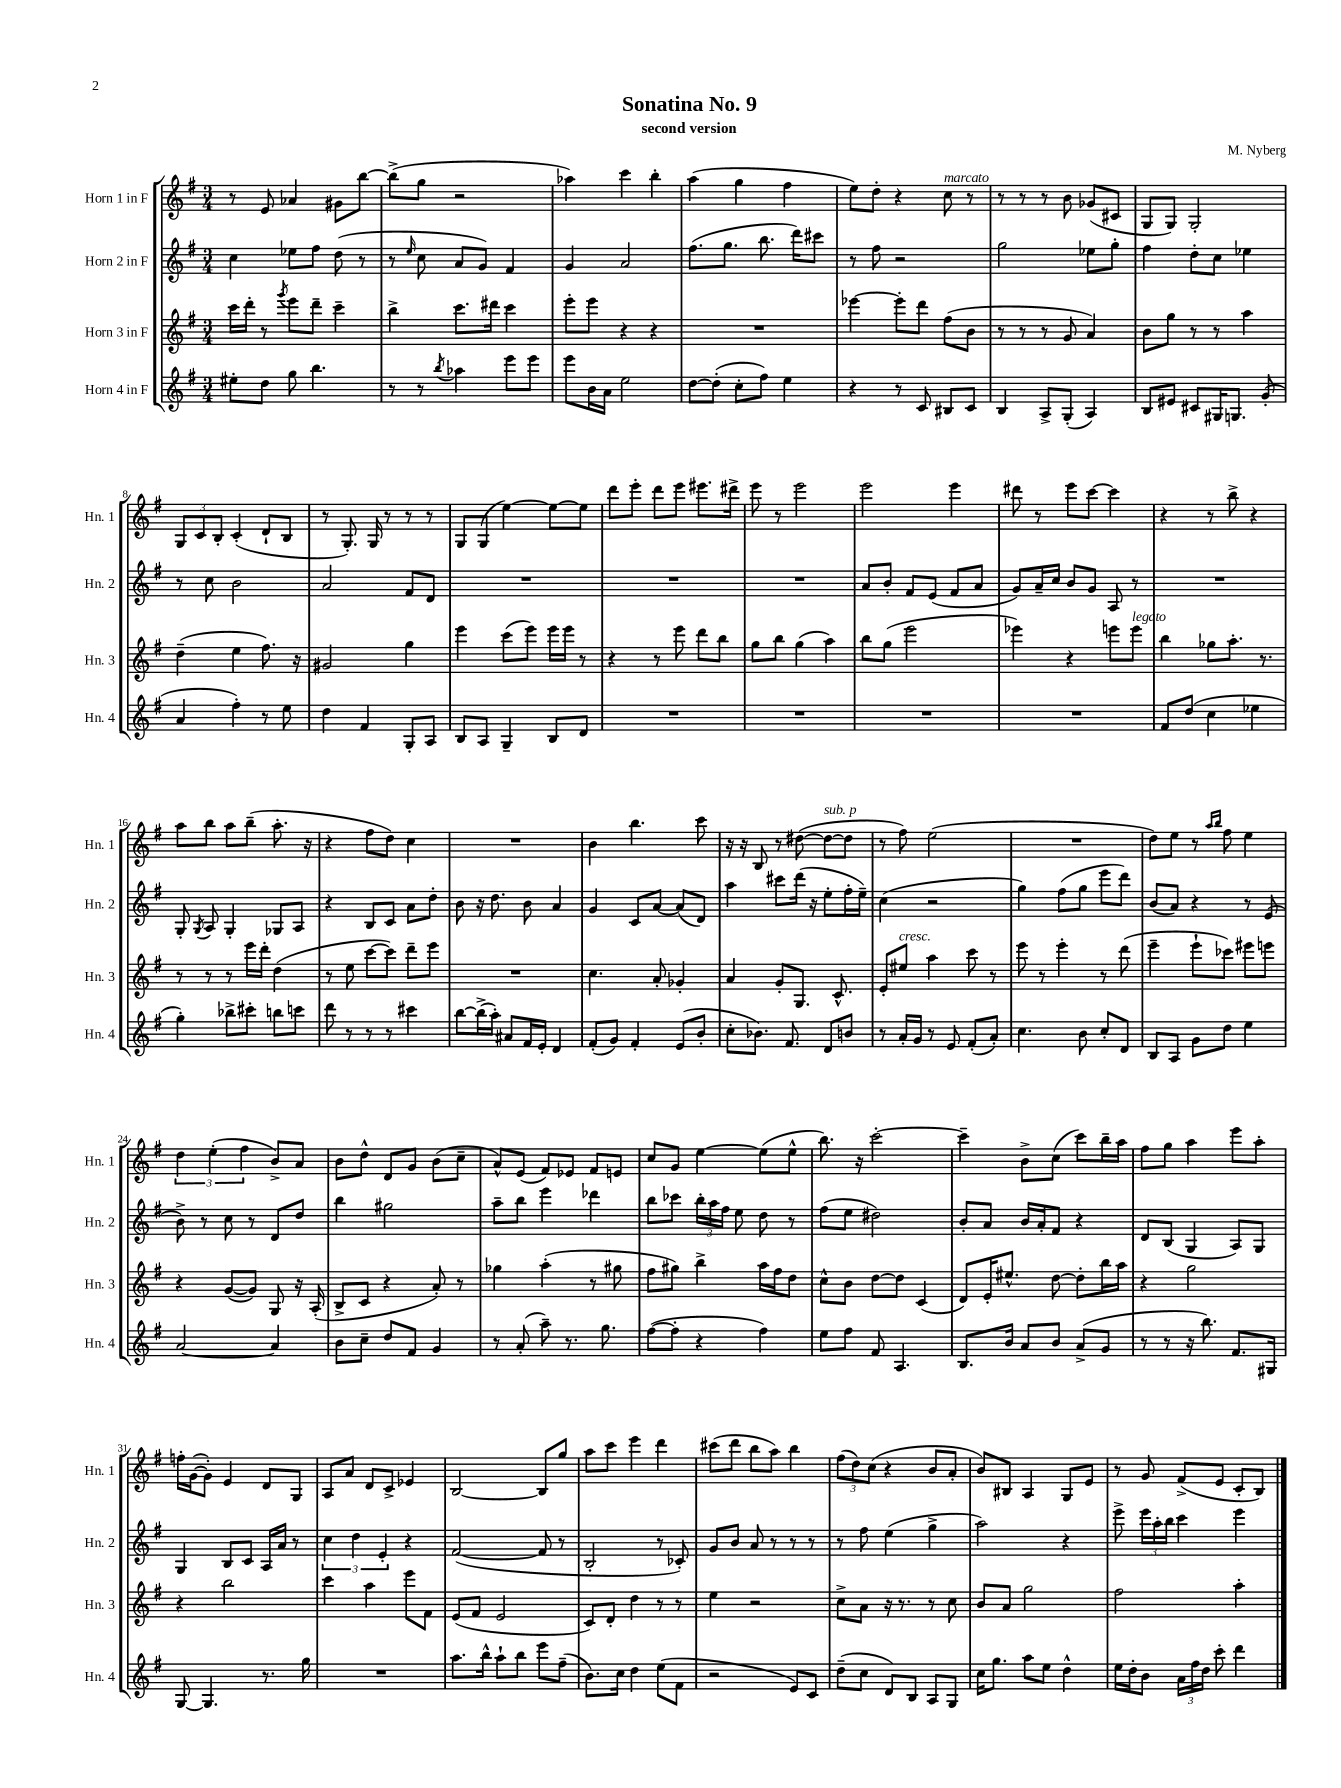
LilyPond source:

\header { title = "Sonatina No. 9" composer = "M. Nyberg" subtitle = "second version" }
<<
\new StaffGroup <<
\new Staff = "s0" \with { instrumentName = "Horn 1 in F" shortInstrumentName = "Hn. 1" } {
    \clef treble \key g \major \numericTimeSignature \time 3/4
    \autoBeamOff r8 e'8 aes'4 gis'8[ b''8]~ |
    b''8[->( g''8] r2 |
    aes''4) c'''4 b''4-. |
    a''4( g''4 fis''4 |
    e''8[) d''8]-. r4 c''8^\markup { \italic "marcato" } r8 |
    r8 r8 r8 b'8 ges'8[( cis'8] |
    g8[ g8]) g2-. |
    \tuplet 3/2 { g8[ c'8 b8]-. } c'4-.( d'8[-! b8] |
    r8 g8.-.) g16 r8 r8 r8 |
    g8[ g8]( e''4~) e''8[~ e''8] |
    d'''8[ e'''8]-. d'''8[ e'''8] eis'''8.[ dis'''16]-> |
    e'''8 r8 e'''2 |
    e'''2 e'''4 |
    dis'''8 r8 e'''8[ c'''8]~ c'''4 |
    r4 r8 b''8-> r4 |
    a''8[ b''8] a''8[ b''8]--( a''8.-. r16 |
    r4 fis''8[ d''8]) c''4 |
    R2. |
    b'4 b''4. c'''8 |
    r16 r16 b8 r8 dis''8~( dis''8[~^\markup { \italic "sub. p" } dis''8] |
    r8 fis''8) e''2( |
    R2. |
    d''8[) e''8] r8 \grace { a''16[ b''16] } fis''8 e''4 |
    \tuplet 3/2 { d''4 e''4-.( fis''4 } b'8[->) a'8] |
    b'8[ d''8]-^ d'8[ g'8] b'8[( c''8]-- |
    a'8[-^) e'8]( fis'8[) ees'8] fis'8[ e'8] |
    c''8[ g'8] e''4~ e''8[( e''8]-^ |
    b''8.) r16 c'''2~-. |
    c'''4-- b'8[-> c''8]( c'''8[) b''16-- a''16] |
    fis''8[ g''8] a''4 e'''8[ a''8]-. |
    f''16[-. g'16~( g'8]-.) e'4 d'8[ g8] |
    a8[ a'8] d'8[ c'8]-> ees'4 |
    b2~ b8[ g''8] |
    a''8[ c'''8] e'''4 d'''4 |
    cis'''8[( d'''8] b''8[ a''8]) b''4 |
    \tuplet 3/2 { fis''8[( d''8) c''8]( } r4 b'8[ a'8]-. |
    b'8[) bis8] a4 g8[ e'8] |
    r8 g'8 fis'8[->( e'8] c'8[-. b8]) \bar "|." |
}
\new Staff = "s1" \with { instrumentName = "Horn 2 in F" shortInstrumentName = "Hn. 2" } {
    \clef treble \key g \major \numericTimeSignature \time 3/4
    \autoBeamOff c''4 ees''8[ fis''8] d''8( r8 |
    r8 \grace { e''16 } c''8 a'8[ g'8]) fis'4 |
    g'4 a'2 |
    fis''8.[( g''8.] b''8. d'''16[) cis'''8] |
    r8 fis''8 r2 |
    g''2 ees''8[ g''8]-. |
    fis''4 d''8[-. c''8] ees''4 |
    r8 c''8 b'2 |
    a'2 fis'8[ d'8] |
    R2. |
    R2. |
    R2. |
    a'8[ b'8]-. fis'8[ e'8]( fis'8[ a'8] |
    g'8[) a'16-- c''16] b'8[ g'8] a8 r8 |
    R2. |
    g8-. \acciaccatura { g8 } a8 g4-. ges8[ a8] |
    r4 b8[ c'8] a'8[ d''8]-. |
    b'8 r16 d''8. b'8 a'4 |
    g'4 c'8[ a'8]~ a'8[( d'8]) |
    a''4 cis'''8[ d'''16]( r16 e''8[-. fis''16-. e''16]--) |
    c''4( r2 |
    g''4) fis''8[( g''8] e'''8[ d'''8]) |
    b'8[( a'8]) r4 r8 e'8( |
    b'8->) r8 c''8 r8 d'8[ d''8] |
    b''4 gis''2 |
    a''8[-- b''8] e'''4 des'''4 |
    b''8[ ces'''8] \tuplet 3/2 { b''16[-. a''16 fis''16] } e''8 d''8 r8 |
    fis''8[( e''8] dis''2) |
    b'8[-. a'8] b'16[ a'16-. fis'8] r4 |
    d'8[ b8]( g4 a8[) g8] |
    g4 b8[ c'8] a16[ a'16] r8 |
    \tuplet 3/2 { c''4 d''4 e'4-. } r4 |
    fis'2~( fis'8 r8 |
    b2-. r8 ces'8-.) |
    g'8[ b'8] a'8 r8 r8 r8 |
    r8 fis''8 e''4( g''4-> |
    a''2) r4 |
    e'''8-> \tuplet 3/2 { e'''16[ a''16-. b''16] } c'''4 e'''4 \bar "|." |
}
\new Staff = "s2" \with { instrumentName = "Horn 3 in F" shortInstrumentName = "Hn. 3" } {
    \clef treble \key g \major \numericTimeSignature \time 3/4
    \autoBeamOff c'''16[ d'''16]-. r8 \acciaccatura { g'''8 } e'''8[ d'''8]-- c'''4-- |
    b''4-> c'''8.[ dis'''16] c'''4 |
    e'''8[-. e'''8] r4 r4 |
    R2. |
    ees'''4~ ees'''8[-. d'''8] fis''8[( b'8] |
    r8 r8 r8 g'8 a'4) |
    b'8[ g''8] r8 r8 a''4 |
    d''4--( e''4 fis''8.) r16 |
    gis'2 g''4 |
    e'''4 c'''8[( e'''8]) e'''16[ e'''16] r8 |
    r4 r8 e'''8 d'''8[ b''8] |
    g''8[ b''8] g''4( a''4) |
    b''8[ g''8]( e'''2 |
    ees'''4) r4 e'''8[ e'''8]^\markup { \italic "legato" } |
    b''4 ges''8[ a''8.]-. r8. |
    r8 r8 r8 e'''16[ d'''16]-. d''4( |
    r8 e''8 c'''8[~ c'''8]) d'''8[-- e'''8] |
    R2. |
    c''4. a'8-. ges'4-. |
    a'4 g'8[-. g8.] c'8.-^ |
    e'8[-. eis''8]^\markup { \italic "cresc." } a''4 c'''8 r8 |
    e'''8 r8 e'''4-. r8 d'''8( |
    e'''4-- e'''8[-! ces'''8]) eis'''8[ e'''8] |
    r4 g'8[~( g'8]) g8 r16 a16-.( |
    b8[-> c'8] r4 a'8-.) r8 |
    ges''4 a''4-.( r8 gis''8 |
    fis''8[ gis''8]) b''4-> a''16[ fis''16 d''8] |
    c''8[-^ b'8] d''8[~ d''8] c'4( |
    d'8[) e'16-. eis''8.]-^ d''8~ d''8[-. b''16 a''16] |
    r4 g''2 |
    r4 b''2 |
    c'''4 a''4 e'''8[ fis'8] |
    e'8[( fis'8] e'2 |
    c'8[) d'8]-. d''4 r8 r8 |
    e''4 r2 |
    c''8[-> a'8] r16 r8. r8 c''8 |
    b'8[ a'8] g''2 |
    fis''2 a''4-. \bar "|." |
}
\new Staff = "s3" \with { instrumentName = "Horn 4 in F" shortInstrumentName = "Hn. 4" } {
    \clef treble \key g \major \numericTimeSignature \time 3/4
    \autoBeamOff eis''8[-. d''8] g''8 b''4. |
    r8 r8 \acciaccatura { b''8 } aes''4 e'''8[ e'''8] |
    e'''8[ b'16 a'16] e''2 |
    d''8[~ d''8]-.( c''8[-. fis''8]) e''4 |
    r4 r8 c'8 bis8[ c'8] |
    b4 a8[-> g8]-.( a4) |
    b8[ eis'8] cis'8[ gis16 g8.] g'8-.( |
    a'4 fis''4-.) r8 e''8 |
    d''4 fis'4 g8[-. a8] |
    b8[ a8] g4-- b8[ d'8] |
    R2. |
    R2. |
    R2. |
    R2. |
    fis'8[ d''8]( c''4 ees''4 |
    g''4-.) bes''8[-> cis'''8]-. b''8[ c'''8] |
    d'''8 r8 r8 r8 cis'''4 |
    b''8[~ b''16->( a''16]-.) ais'8[ fis'16 e'16]-. d'4 |
    fis'8[-.( g'8]) fis'4-. e'8[( b'8]-. |
    c''8[-. bes'8.]) fis'8. d'8[ b'8] |
    r8 a'16[-. g'16] r8 e'8 fis'8[-.( a'8]-.) |
    c''4. b'8 c''8[-. d'8] |
    b8[ a8] g'8[ d''8] e''4 |
    a'2~ a'4 |
    b'8[ c''8]-- d''8[ fis'8] g'4 |
    r8 a'8-.( a''8--) r8. g''8. |
    fis''8[~( fis''8]-. r4 fis''4) |
    e''8[ fis''8] fis'8 a4. |
    b8.[ b'16] a'8[ b'8] a'8[->( g'8] |
    r8 r8 r16 b''8.) fis'8.[ gis16] |
    g8~ g4. r8. g''16 |
    R2. |
    a''8.[ b''16]-^ a''8[-! b''8] e'''8[ fis''8]--( |
    b'8.[) c''16] d''4 e''8[( fis'8] |
    r2 e'8[) c'8] |
    d''8[--( c''8] d'8[) b8] a8[ g8] |
    c''16[ g''8.] a''8[ e''8] d''4-^ |
    e''16[ d''16-. b'8] \tuplet 3/2 { a'16[ fis''16 d''16] } c'''8-. d'''4 \bar "|." |
}
>>
>>
